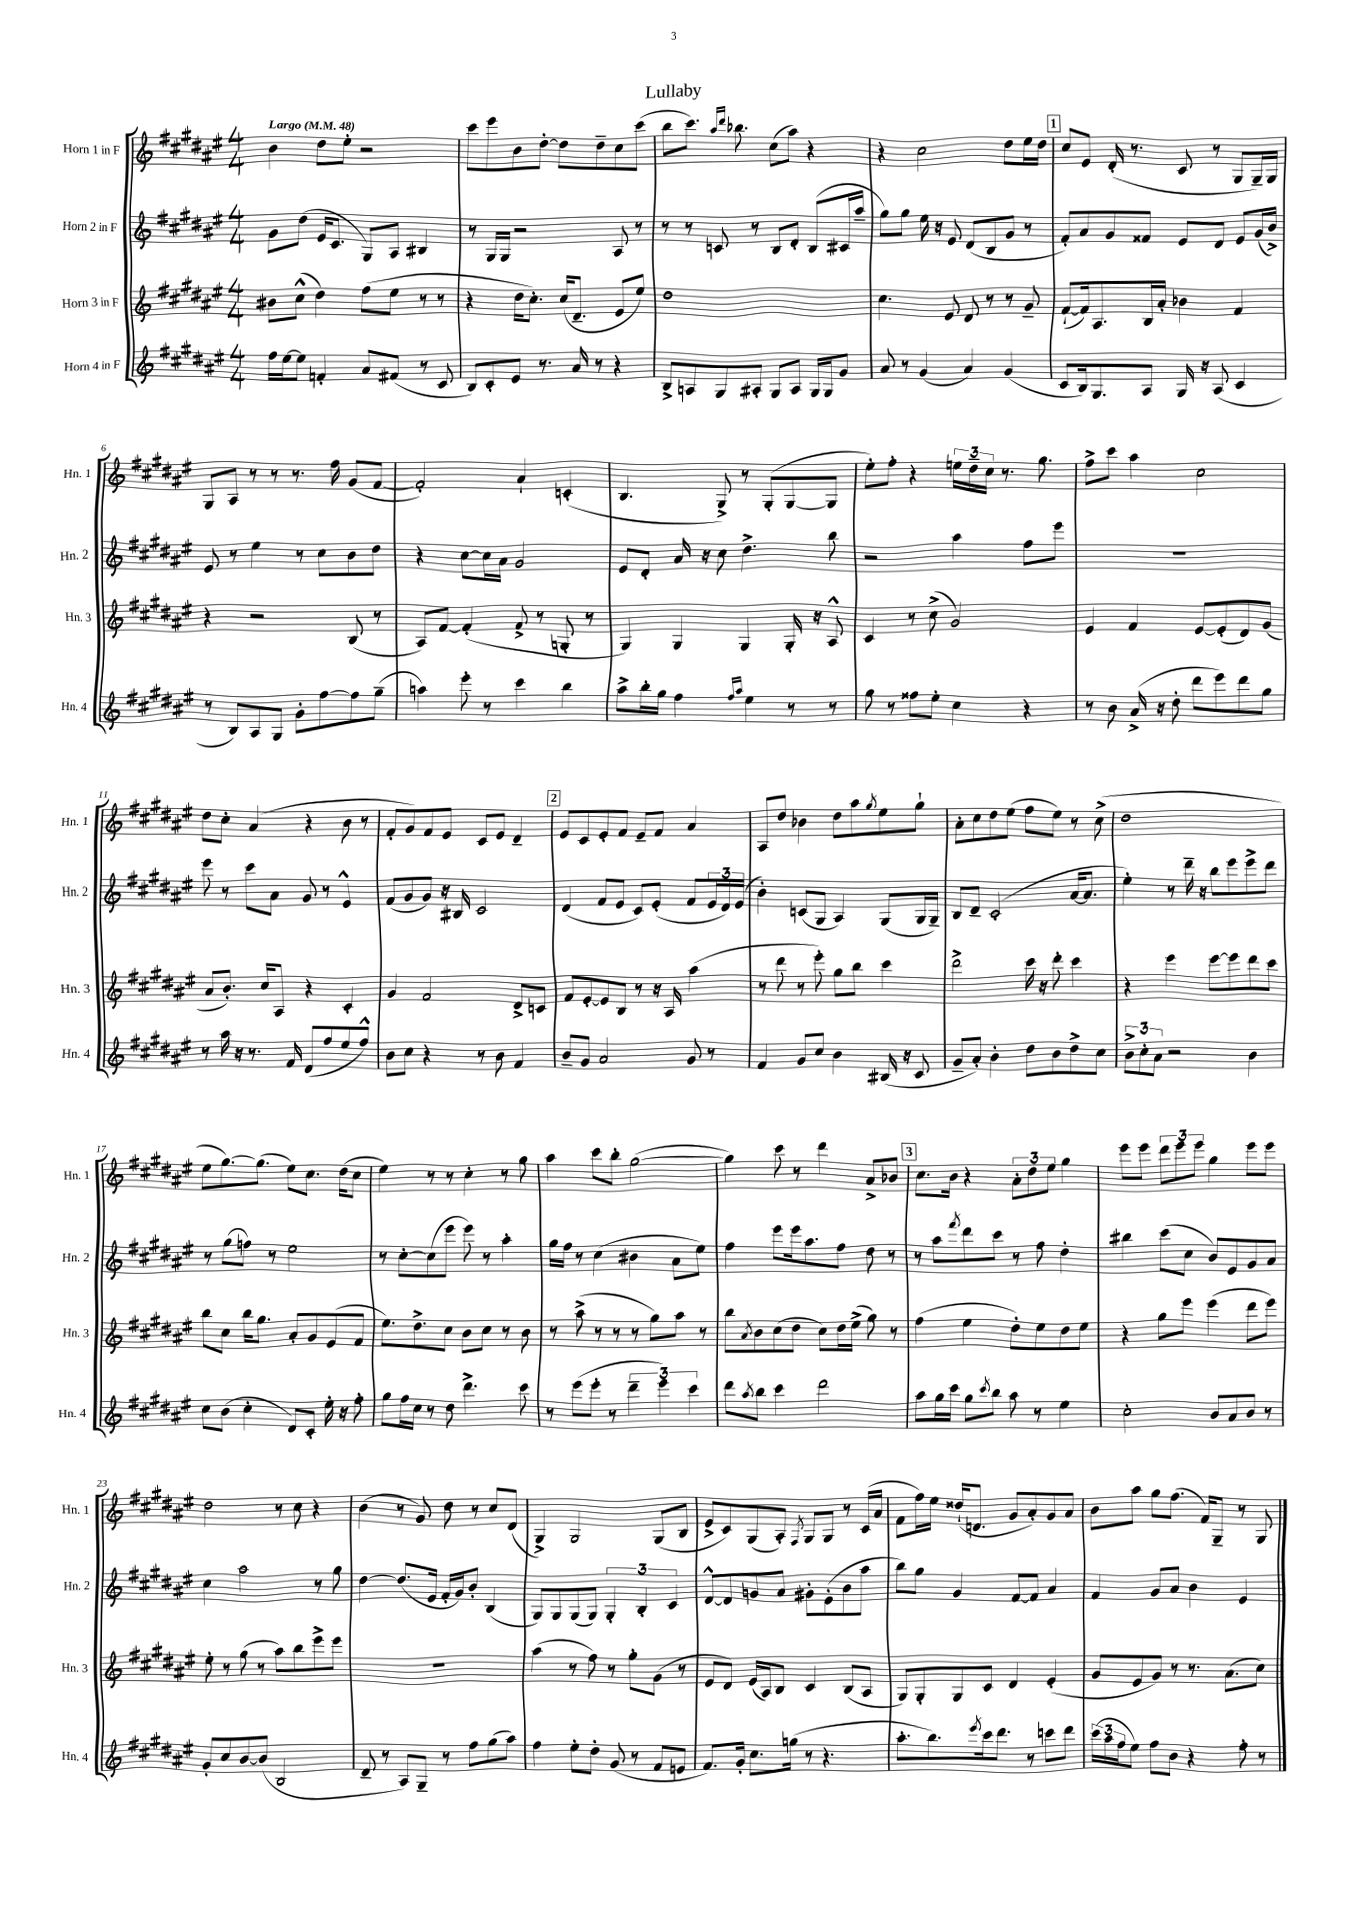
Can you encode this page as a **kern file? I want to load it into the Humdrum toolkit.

**kern	**kern	**kern	**kern
*staff4	*staff3	*staff2	*staff1
*clefG2	*clefG2	*clefG2	*clefG2
*k[f#c#g#d#a#e#]	*k[f#c#g#d#a#e#]	*k[f#c#g#d#a#e#]	*k[f#c#g#d#a#e#]
*M4/4	*M4/4	*M4/4	*M4/4
*MM48	*MM48	*MM48	*MM48
16ff#\LL	8b#\L	8g#\L	4b\
[16ee#\J	.	.	.
8ee#\]J	(8cc#^^\J	(8dd#\J	.
4f'/	4dd#\)	16e#/LK	8dd#\L
.	.	8.c#/J	.
.	.	.	8ee#'\J
8a#/L	(8ff#\L	8G#/L)	2r
(8f#/J	8ee#\J	8A#/J	.
8r	8r	4B#/	.
8c#/	8r	.	.
=	=	=	=
8B/L)	4r	8r	8ccc#\L
8c#'/	.	16G#/LL	8eee#\
.	.	16G#/JJ	.
8e#/J	16dd#\LK	2r	8b\
.	8.cc#'\J)	.	.
8.r	.	.	[8dd#'\J
.	(16cc#/LK	.	8dd#\]L
16a#/	8.d#~/J	.	.
8r	.	.	8dd#~\
4r	8e#/L	8A#/	8cc#\
.	8ee#/J)	8r	(8ccc#\J
=	=	=	=
8B^/L	1dd#	8r	8bb\L
8A/	.	8r	8.ccc#\J)
8G#/	.	8c/	.
.	.	.	16qqaa#/LL
.	.	.	16qqddd#/JJ
.	.	.	8.bb-\
8A#'/J	.	8r	.
8G#/L	.	8B/L	(8cc#\L
8A#/J	.	8d#'/J	8aa#\J)
16G#/LL	.	(8B/L	4r
16G#/J	.	.	.
8g#/J	.	16c#/L	.
.	.	16aa#~/JJ	.
=	=	=	=
8a#/	4.cc#\	8gg#\L)	4r
8r	.	8gg#\J	.
(4g#/	.	16ee#\	2cc#\
.	.	16r	.
.	8e#/	8e#/	.
4a#/)	8d#/	(8d#/L	.
.	8r	8B/	.
(4g#/	8r	8g#/J	8dd#\L
.	8g#~/	8r	16ee#\L
.	.	.	16dd#\JJ
=	=	=	=
8c#/L	([8f#`/L	8f#'/L)	8cc#/L
16B/k)	16f#/]k)	8a#/	8e#/J
8.G#/	8.A#/	.	.
.	.	8g#/	(16d#'/
.	.	.	8.r
8A#/J	16B/L	8f##/J	.
.	16a#'/JJ	.	.
16G#/	4b-\	8e#/L	8c#/
16r	.	.	.
(8A#/	.	8d#/J	8r
4c#/	4f#/	8e#/L	8G#/L
.	.	(16g#/L	16G#~/L)
.	.	16b^/JJ)	16G#/JJ
=	=	=	=
8r	4r	8e#/	8G#/L
8B/L)	.	8r	8A#/J
8A#/	2r	4ee#\	8r
8G#/J	.	.	8r
8g#'\L	.	8r	8.r
[8ff#\	.	8cc#\L	.
.	.	.	16ff#\
8ff#\]	(8B/	8b\	(8g#/L
(8gg#~\J	8r	8dd#\J	[8f#/J
=	=	=	=
4aa\)	8A#/L)	4r	2f#'/])
.	[8f#/J	.	.
8eee#'\	(4f#'/]	[8cc#\L	.
8r	.	16cc#\]L	.
.	.	16a#\JJ	.
4ccc#\	8f#^/	2g#/	4a#`/
.	8r	.	.
4bb\	8G'/	.	(4c'/
.	8r	.	.
=	=	=	=
8aa#^\L	4G#/)	8e#/L	4.B/
16bb'\L	.	8d#'/J	.
16gg#\JJ	.	.	.
4ff#\	4G#/	16a#/	.
.	.	16r	.
.	.	8cc#\	8G#^/)
16qqff#/LL	.	.	.
16qqaa#/JJ	.	.	.
4ee#\	4G#/	4.dd#^\	8r
.	.	.	(8G#'/L
8r	16G#'/	.	[8G#/
.	16r	.	.
8r	8A#^^/	8bb\	8G#/]J
=	=	=	=
8gg#\	4c#/	2r	8ee#'\L)
8r	.	.	8ff#'\J
8ff##\L	8r	.	4r
8ee#'\J	(8cc#^\	.	.
4cc#\	2g#/)	4aa#\	24ee\LL
.	.	.	24dd#~\
.	.	.	24cc#\JJ
.	.	.	8.r
4r	.	8ff#\L	.
.	.	.	8.gg#\
.	.	8eee#\J	.
=	=	=	=
8r	4e#/	1r	8ff#^\L
8b\	.	.	8ccc#\J
(16a#^/	4f#/	.	4aa#\
16r	.	.	.
8dd#'\	.	.	.
8ddd#\L	[8e#/L	.	2cc#\
8eee#\)	(8e#'/]	.	.
8ddd#\	8d#/)	.	.
8gg#\J	(8g#/J	.	.
=	=	=	=
8r	8a#/L	8eee#\	8dd#\L
16aa#\	8.b'/J)	8r	8cc#'\J
16r	.	.	.
8.r	.	8ccc#\L	(4a#/
.	16cc#/LK	.	.
.	8A#/J	8a#\J	.
16f#/	.	.	.
(8d#/L	4r	8g#/	4r
8ff#/	.	8r	.
8ee#/	4c#'/	4e#^^/	8b\
8ff#^^/J)	.	.	8r
=	=	=	=
8b\L	4g#/	(8f#/L	8f#'/L
8cc#\J	.	8g#/	8g#/)
4r	2f#/	8g#/J)	8f#/
.	.	16r	8e#/J
.	.	16B#/	.
8r	.	2c#/	8c#/L
8b\	.	.	8e#/J
4f#/	8d#^/L	.	4d#~/
.	8c/J	.	.
=	=	=	=
8b~/L	8f#/L	(4d#/	8e#/L
8g#/J	[8e#'/	.	8c#/
2a#/	8e#/]	8f#/L	8e#'/
.	8B/J	8e#/J	8f#/J
.	8r	8c#/L)	8e#~/L
.	16r	(8e#'/J	8f#/J
.	16A#/	.	.
8g#/	(4aa#\	8f#/L	4a#/
8r	.	24e#/L	.
.	.	24d#/)	.
.	.	(24e#/JJ	.
=	=	=	=
4f#/	8r	4b'\)	8A#/L
.	8ddd#\	.	8dd#/J
8g#/L	8r	(8c/L	4b-\
8cc#/J	8eee#'\)	8G#/J	.
4b\	8gg#\L	4A#/)	8dd#\L
.	8bb\J	.	8aa#\
.	.	.	8qgg#/
(16B#/	4ccc#\	(8G#/L	8ee#\
16r	.	.	.
8c#/	.	16G#/L	8gg#`\J
.	.	16G#~/JJ)	.
=	=	=	=
8g#~/L	2ddd#^\	8B/L	8a#'\L
8a#'/J)	.	8d#~/J	8cc#\
4b'\	.	(2c#'/	8dd#\
.	.	.	(8ee#\J
8dd#\L	16ccc#\	.	8ff#\L
.	16r	.	.
8b\	8ddd#'\	.	8ee#\J)
8dd#^\	4ccc#\	[16a#/LK	8r
.	.	8.a#/]J	.
8cc#\J	.	.	(8cc#^\
=	=	=	=
12b^\L	4r	4ee#'\)	1dd#
12cc#'\	.	.	.
12a#\J	.	.	.
2r	4eee#\	8r	.
.	.	16ddd#~\	.
.	.	16r	.
.	[8eee#\L	8bb\L	.
.	8eee#\]	8eee#\	.
4b\	8ddd#\	8eee#^\	.
.	8ccc#\J	8ddd#\J	.
=	=	=	=
8cc#\L	8bb\L	8r	8ee#\L
(8b\J	8cc#\J	(8gg#\L	[8.gg#\)
4cc#'\	16bb\LK	8ff\J)	.
.	8.gg#\J	.	(8.gg#\]J
.	.	8r	.
8d#/L)	8a#'/L	2ee#\	8ee#\L)
8c#'/J	8g#/	.	8.cc#\J
16ee#'\	(8e#/	.	.
16r	.	.	(16dd#\LK
8ff#'\	8f#/J	.	8cc#\J
=	=	=	=
8gg#\L	8.ee#\L)	8r	4ee#\)
16ff#\L	.	[8cc#'\L	.
16cc#\JJ	8.dd#^\	.	.
8r	.	(8cc#\]	8r
8dd#\	8cc#\J	8eee#\J	8r
4.ddd#^\	8b\L	8eee#\)	4cc#'\
.	8cc#\J	8r	.
.	8r	4aa#'\	8r
8ccc#\	8b\	.	8gg#\
=	=	=	=
8r	8r	16gg#\LL	4aa#\
.	.	16ff#\JJ	.
(8eee#\L	(8aa#^\	8r	.
8eee#'\J	8r	(4cc#\	8ccc#\L
8r	8r	.	8bb'\J
6ddd#~\	8r	4b#\	([2gg#\
.	8gg#\L)	.	.
6eee#\)	.	.	.
.	8aa#\J	8a#\L	.
6ccc#\	.	.	.
.	8r	8ee#\J)	.
=	=	=	=
8ddd#\L	8bb\L	4ff#\	4gg#\])
8qaa#/	8qa#/	.	.
8bb\J	8b\	.	.
4ccc#\	(8cc#\	8eee#\L	8ccc#\
.	8dd#\J	16eee#\k	8r
.	.	8.aa#\	.
2ddd#\	8cc#\L)	.	4ddd#\
.	16dd#\L	8ff#\J	.
.	(16ee#^\JJ	.	.
.	8gg#\)	8dd#\	8a#^/L
.	8r	8r	8b-/J
=	=	=	=
8aa#\L	(4ff#\	8r	8.cc#\L
16gg#\L	.	8aa#\L	.
16ccc#\JJ	.	.	16b\Jk
.	.	8qfff#/	.
8gg#\L	4ee#\	8ddd#\	4r
8qccc#/	.	.	.
8bb\J	.	8ccc#\J	.
8aa#\	8dd#'\L)	8r	12a#'\L
.	.	.	12dd#\
8r	8ee#\	8ff#\	.
.	.	.	12ee#\J
4ee#\	8dd#\	4dd#'\	4gg#\
.	8ee#\J	.	.
=	=	=	=
2cc#'\	4r	4bb#\	8eee#\L
.	.	.	8eee#\J
.	8gg#\L	(8ccc#\L	12ddd#\L
.	.	.	12eee#\
.	8eee#\J	8cc#\J	.
.	.	.	12eee#\J
8b/L	(4eee#\	8b/L)	4gg#\
8a#/	.	8e#/	.
8b/J	8ddd#\L	8g#/	8eee#\L
8r	8eee#\J)	8a#/J	8eee#\J
=	=	=	=
8g#'/L	8ee#'\	4cc#\	2dd#\
8cc#/	8r	.	.
[8b/	(8gg#\	2aa#\	.
(8b/]J	8r	.	.
2B/	8aa#\L)	.	8r
.	8bb\	.	8cc#\
.	8eee#^\	8r	4r
.	8eee#\J	8gg#\	.
=	=	=	=
8d#~/	1r	[4dd#\	(4b\
8r	.	.	.
8A#/L)	.	(8.dd#/]L	8r
8G#~/J	.	.	8g#/)
.	.	16e#/Jk	.
8r	.	16f#'/LL	8dd#\
.	.	16g#/J)	.
8ff#\L	.	8b'/J	8r
(8gg#\	.	(4B/	8cc#/L
8aa#\J)	.	.	(8d#/J
=	=	=	=
4ff#\	(4aa#\	8G#/L)	4G#^/)
.	.	8G#/	.
8ee#'\L	8r	(8G#/	2G#/
8dd#'\J	8ff#\)	8G#/J)	.
(8g#/	8r	6G#'/	.
8r	8gg#'\L	.	.
.	.	6B'/	.
8f#/L	(8g#\J	.	(8G#/L
.	.	6c#/	.
8e/J	8r	.	8B/J
=	=	=	=
8.f#/L)	8e#/L	[8d#^^/L	8e#^/L
.	8d#/J)	8d#/]	8c#/)
16g#'/Jk	.	.	.
8.cc#\L	(16e#/LL	8g/	(8G#/
.	16A#/J)	.	.
.	8B/J	8a#/J	8A#'/J)
(16gg\Jk	.	.	.
.	.	.	8qF#/
8r	4c#/	8g#'\L	8G#/L
4.r	.	(8e#'\	8G#/J
.	(8B/L	8b\	8r
.	8A#/J	8aa#\J	(16c#/LL
.	.	.	16a#/JJ
=	=	=	=
8.aa#'\L	8G#/L)	8bb\L)	8f#\L
.	8G#'/	8gg#\J	16ff#\L)
8.bb\)	.	.	16ee#\JJ
.	8G#/	4g#/	(16dd##`/LK
.	.	.	8.d/J
8qeee#/	.	.	.
16ccc#\k	8c#/J	.	.
8.ddd#\J	.	.	.
.	4d#/	[8f#/L	8g#/L
8r	.	8f#/]J	8a#'/)
8ccc\L	(4e#'/	4a#/	8g#/
8ddd#\J	.	.	8a#/J
=	=	=	=
(24ccc#\LL	8g#/L	4f#/	8b\L
24aa#\	.	.	.
24ff#\J	.	.	.
8ee#\J)	8e#/	.	8aa#\J
8ff#\L	8g#/J)	8g#/L	8gg#\L
8b\J	8r	8a#/J	(8.ff#\J
4r	8.r	4b\	.
.	.	.	16f#/LK)
.	.	.	8G#~/J
.	(8.a#\L	.	.
8ff#'\	.	4e#/	8r
8r	8cc#\J)	.	8G#/
==	==	==	==
*-	*-	*-	*-
